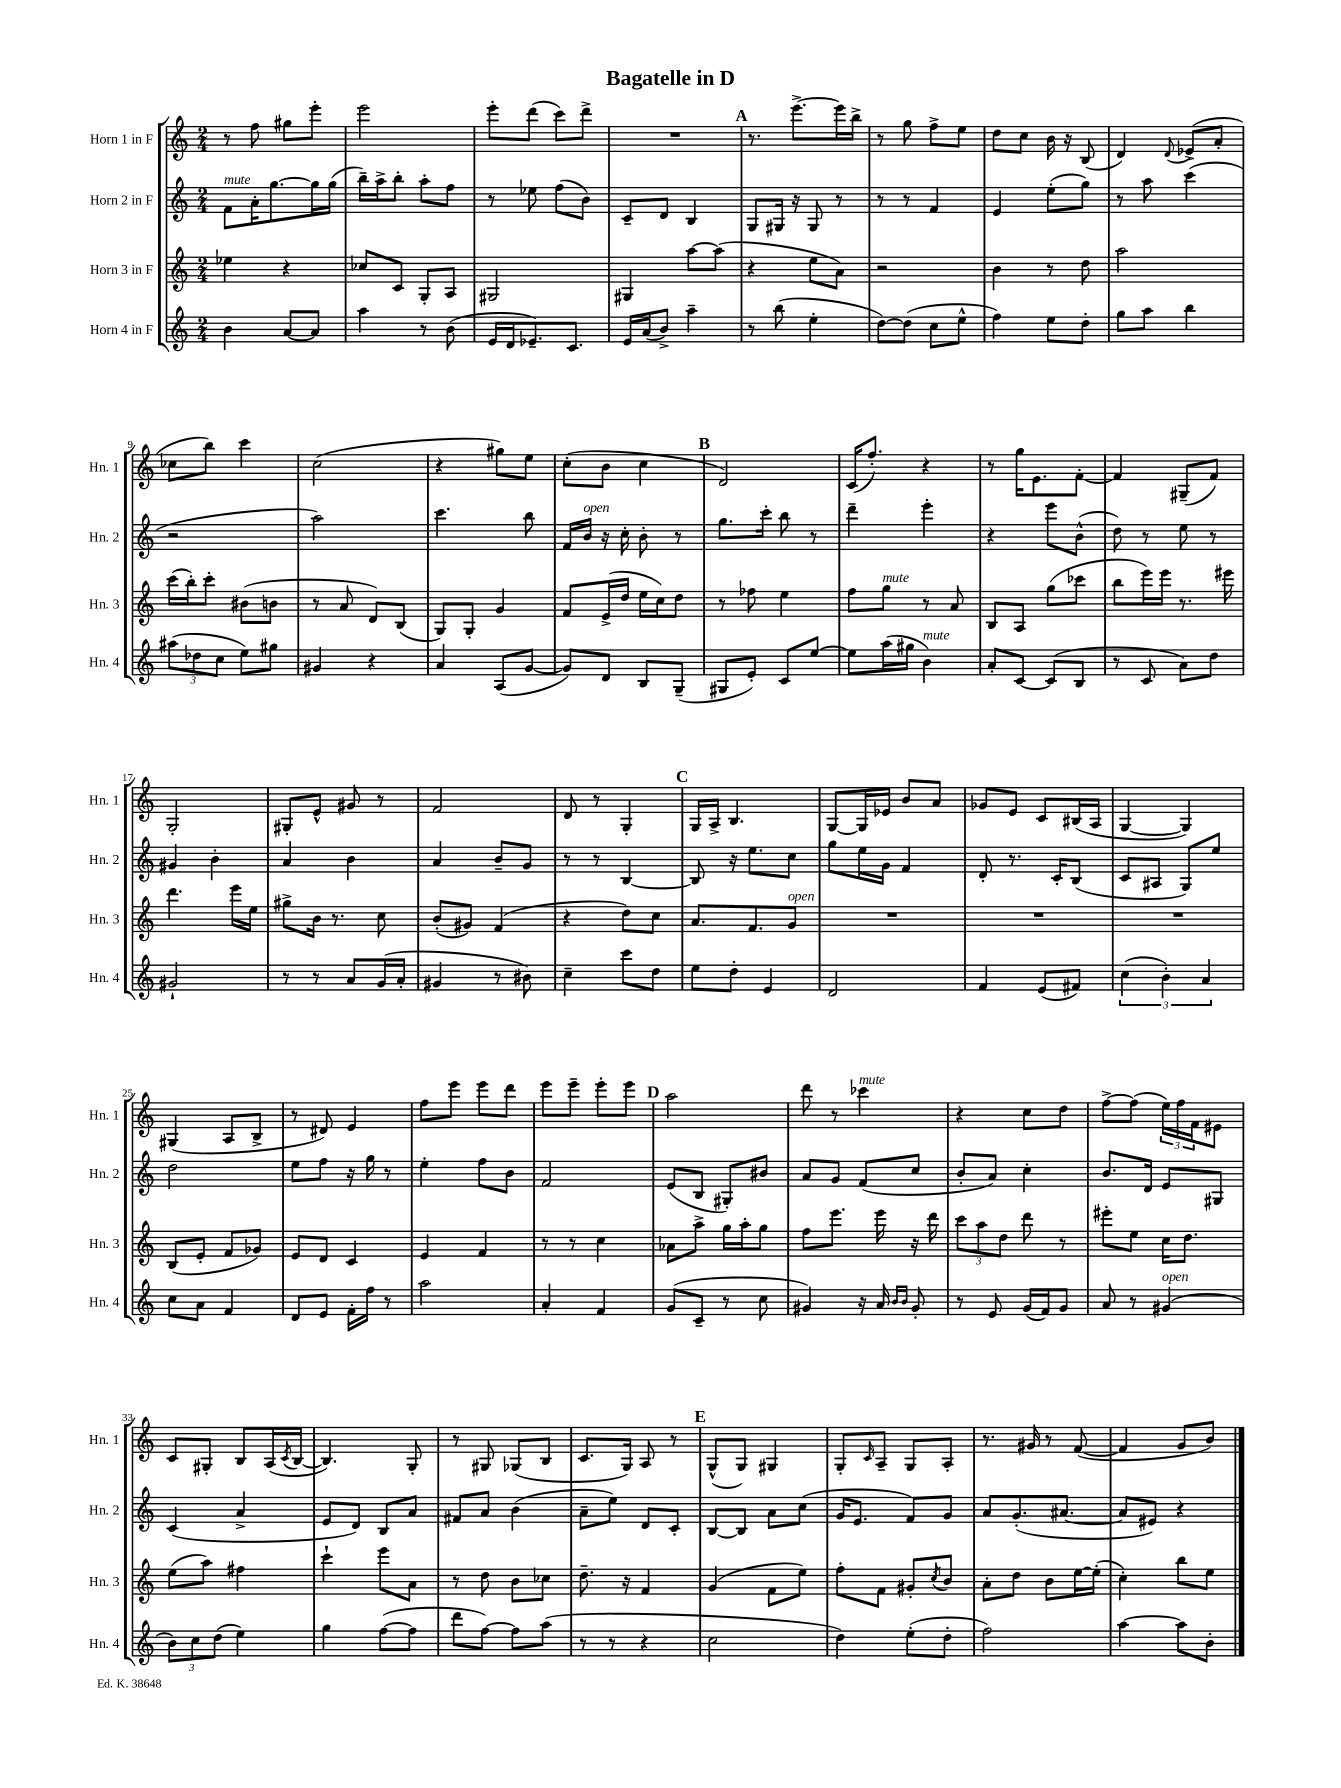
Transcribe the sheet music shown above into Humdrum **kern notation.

**kern	**kern	**kern	**kern
*staff4	*staff3	*staff2	*staff1
*clefG2	*clefG2	*clefG2	*clefG2
*k[]	*k[]	*k[]	*k[]
*M2/4	*M2/4	*M2/4	*M2/4
4b\	4ee-\	8f\L	8r
.	.	16a'\K	8ff\
.	.	[8.gg\	.
[8a/L	4r	.	8gg#\L
8a/]J	.	16gg\]L	8eee'\J
.	.	(16gg\JJ	.
=	=	=	=
4aa\	8cc-/L	16bb~\LL)	2eee\
.	.	16aa^\J	.
.	8c/J	8bb'\J	.
8r	8G'/L	8aa'\L	.
(8b\	8A/J	8ff\J	.
=	=	=	=
16e/LL	2G#/	8r	8eee'\L
16d/J	.	.	.
8.e-~/)	.	8ee-\	(8ddd\J
.	.	(8ff\L	8ccc\L)
8.c/J	.	.	.
.	.	8b\J)	8ddd^\J
=	=	=	=
16e/LL	4G#/	8c~/L	2r
(16a/J	.	.	.
8b^/J)	.	8d/J	.
4aa~\	[8aa\L	4B/	.
.	(8aa\]J	.	.
=	=	=	=
8r	4r	8G/L	8.r
(8bb\	.	16G#/Jk	.
.	.	16r	[8.eee^\L
4ee'\	8ee\L	8G#/	.
.	8a\J)	8r	16eee\]L
.	.	.	16bb^\JJ
=	=	=	=
[8dd\L)	2r	8r	8r
(8dd\]J	.	8r	8gg\
8cc\L	.	4f/	8ff^\L
8ee^^\J	.	.	8ee\J
=	=	=	=
4ff\)	4b\	4e/	8dd\L
.	.	.	8cc\J
8ee\L	8r	(8ee'\L	16b\
.	.	.	16r
8dd'\J	8dd\	8gg\J)	(8B/
=	=	=	=
8gg\L	2aa\	8r	4d/)
8aa\J	.	8aa\	.
.	.	.	8qqd/
4bb\	.	(4ccc\	(8e-^/L
.	.	.	8a'/J
=	=	=	=
(12aa#\L	(16ccc\LL	2r	8cc-\L
.	16bb'\J)	.	.
12dd-\	.	.	.
.	8ccc'\J	.	8bb\J)
12cc\J	.	.	.
8ee\L)	(8b#\L	.	4ccc\
8gg#\J	8b\J	.	.
=	=	=	=
4g#/	8r	2aa\)	(2cc\
.	8a/	.	.
4r	8d/L)	.	.
.	(8B/J	.	.
=	=	=	=
4a/	8G/L)	4.ccc\	4r
.	8G'/J	.	.
(8A/L	4g/	.	8gg#\L)
[8g/J	.	8bb\	8ee\J
=	=	=	=
8g/]L)	8f/L	16f/LL	(8cc'\L
.	.	16b/JJ	.
8d/J	(16e^/L	16r	8b\J
.	16dd/JJ	16cc'\	.
8B/L	16ee\LL	8b'\	4cc\
.	16cc\J)	.	.
(8G~/J	8dd\J	8r	.
=	=	=	=
8G#/L	8r	8.gg\L	2d/)
8e'/J)	8ff-\	.	.
.	.	16ccc'\Jk	.
8c/L	4ee\	8bb\	.
[8ee/J	.	8r	.
=	=	=	=
8ee\]L	8ff\L	4ddd~\	(16c/LK
.	.	.	8.ff'/J)
(16aa\L	8gg\J	.	.
16gg#\JJ	.	.	.
4b\)	8r	4eee'\	4r
.	8a/	.	.
=	=	=	=
8a'/L	8B/L	4r	8r
[8c/J	8A/J	.	16gg\LK
.	.	.	8.e\
(8c/]L	(8gg\L	8eee\L	.
8B/J	8ccc-\J	(8b^^\J	[8f'\J
=	=	=	=
8r	8bb\L	8dd\)	4f/]
8c/	16eee\L)	8r	.
.	16eee\JJ	.	.
8a\L)	8.r	8ee\	(8G#~/L
8dd\J	.	8r	8f/J)
.	16eee#\	.	.
=	=	=	=
2g#`/	4.ddd\	4g#/	2G'/
.	.	4b'\	.
.	16eee\LL	.	.
.	16ee\JJ	.	.
=	=	=	=
8r	8gg#^\L	4a/	8G#'/L
8r	16b\Jk	.	8e^^/J
.	8.r	.	.
8a/L	.	4b\	8g#/
(16g/L	8cc\	.	8r
16a'/JJ	.	.	.
=	=	=	=
4g#/	(8b'/L	4a/	2f/
.	8g#/J)	.	.
8r	(4f/	8b~/L	.
8b#\)	.	8g/J	.
=	=	=	=
4cc~\	4r	8r	8d/
.	.	8r	8r
8ccc\L	8dd\L)	[4B/	4G'/
8dd\J	8cc\J	.	.
=	=	=	=
8ee\L	8.a/L	8B/]	16G/LL
.	.	.	16A^/JJ
8dd'\J	.	16r	4.B/
.	8.f/	8.ee\L	.
4e/	.	.	.
.	8g/J	8cc\J	.
=	=	=	=
2d/	2r	8gg\L	[8G/L
.	.	16ee\L	16G/]L
.	.	16g\JJ	16e-/JJ
.	.	4f/	8b/L
.	.	.	8a/J
=	=	=	=
4f/	2r	8d'/	8g-/L
.	.	8.r	8e/J
(8e/L	.	.	8c/L
.	.	16c'/LK	.
8f#/J)	.	(8B/J	(16B#/L
.	.	.	16A/JJ
=	=	=	=
(6cc\	2r	8c/L	[4G/
.	.	8A#/J	.
6b'\)	.	.	.
.	.	8G/L)	4G/])
6a/	.	.	.
.	.	8ee/J	.
=	=	=	=
8cc\L	(8B/L	2dd\	(4G#/
8a\J	8e'/J	.	.
4f/	8f/L	.	8A/L
.	8g-/J)	.	8B^/J
=	=	=	=
8d/L	8e/L	8ee\L	8r
8e/J	8d/J	8ff\J	8d#/)
16f'\LL	4c/	16r	4e/
16ff\JJ	.	16gg\	.
8r	.	8r	.
=	=	=	=
2aa\	4e/	4ee'\	8ff\L
.	.	.	8eee\J
.	4f/	8ff\L	8eee\L
.	.	8b\J	8ddd\J
=	=	=	=
4a'/	8r	2f/	8eee\L
.	8r	.	8eee~\J
4f/	4cc\	.	8eee'\L
.	.	.	8eee\J
=	=	=	=
(8g/L	8a-\L	(8e/L	2aa\
8c~/J	8aa^\J	8B/J	.
8r	16gg\LL	8G#'/L)	.
.	16aa'\J	.	.
8cc\	8gg\J	8b#/J	.
=	=	=	=
4g#/)	8ff\L	8a/L	8ddd\
.	8.eee\J	8g/J	8r
16r	.	(8f/L	4ccc-\
16a/	16eee\	.	.
16qqb/LL	.	.	.
16qqb/JJ	.	.	.
8g#'/	16r	8cc/J	.
.	16ddd\	.	.
=	=	=	=
8r	12ccc\L	8b'/L	4r
.	12aa\	.	.
8e/	.	8a/J)	.
.	12dd\J	.	.
(16g/LL	8ddd\	4cc'\	8cc\L
16f/J)	.	.	.
8g/J	8r	.	8dd\J
=	=	=	=
8a/	8eee#'\L	8.b/L	[8ff^\L
8r	8ee\J	.	(8ff\]J
.	.	16d/Jk	.
(4g#/	16cc\LK	8e/L	24ee\LL)
.	.	.	24ff\
.	8.dd\J	.	.
.	.	.	24f\J
.	.	8G#/J	8e#\J
=	=	=	=
12b\L)	(8ee\L	(4c/	8c/L
12cc\	.	.	.
.	8aa\J)	.	8G#'/J
(12dd\J	.	.	.
4ee\)	4ff#\	4a^/	8B/L
.	.	.	(16A/L
.	.	.	8qc/
.	.	.	[16B/JJ
=	=	=	=
4gg\	4ccc`\	8e/L	4.B/])
.	.	8d/J)	.
([8ff\L	8eee\L	8B/L	.
8ff\]J	8a\J	8a/J	8G'/
=	=	=	=
8ddd\L	8r	8f#/L	8r
[8ff\J)	8dd\	8a/J	8G#/
8ff\]L	8b\L	(4b\	(8G-/L
(8aa\J	8cc-\J	.	8B/J
=	=	=	=
8r	8.dd~\	8a~\L	8.c/L
8r	.	8ee\J)	.
.	16r	.	16G/Jk)
4r	4f/	8d/L	8A/
.	.	8c'/J	8r
=	=	=	=
2cc\	(4g/	[8B/L	(8G^^/L
.	.	8B/]J	8G/J)
.	8f\L	8a\L	4G#/
.	8ee\J)	(8cc\J	.
=	=	=	=
4dd\)	8ff'\L	16g/LK	8G'/L
.	.	8.e/J	.
.	.	.	16qqc/
.	8f\J	.	8A~/J
(8ee'\L	8g#'/L	8f/L)	8G/L
.	8qcc/	.	.
8dd'\J	8b/J	8g/J	8A'/J
=	=	=	=
2ff\)	8a'\L	8a/L	8.r
.	8dd\J	(8.g'/	.
.	.	.	16g#/
.	8b\L	.	8r
.	.	[8.a#/J	.
.	[16ee\L	.	([8f/
.	(16ee'\]JJ	.	.
=	=	=	=
[4aa\	4cc'\)	8a#/]L	4f/]
.	.	8e#/J)	.
8aa\]L	8bb\L	4r	8g/L
8b'\J	8ee\J	.	8b/J)
==	==	==	==
*-	*-	*-	*-
